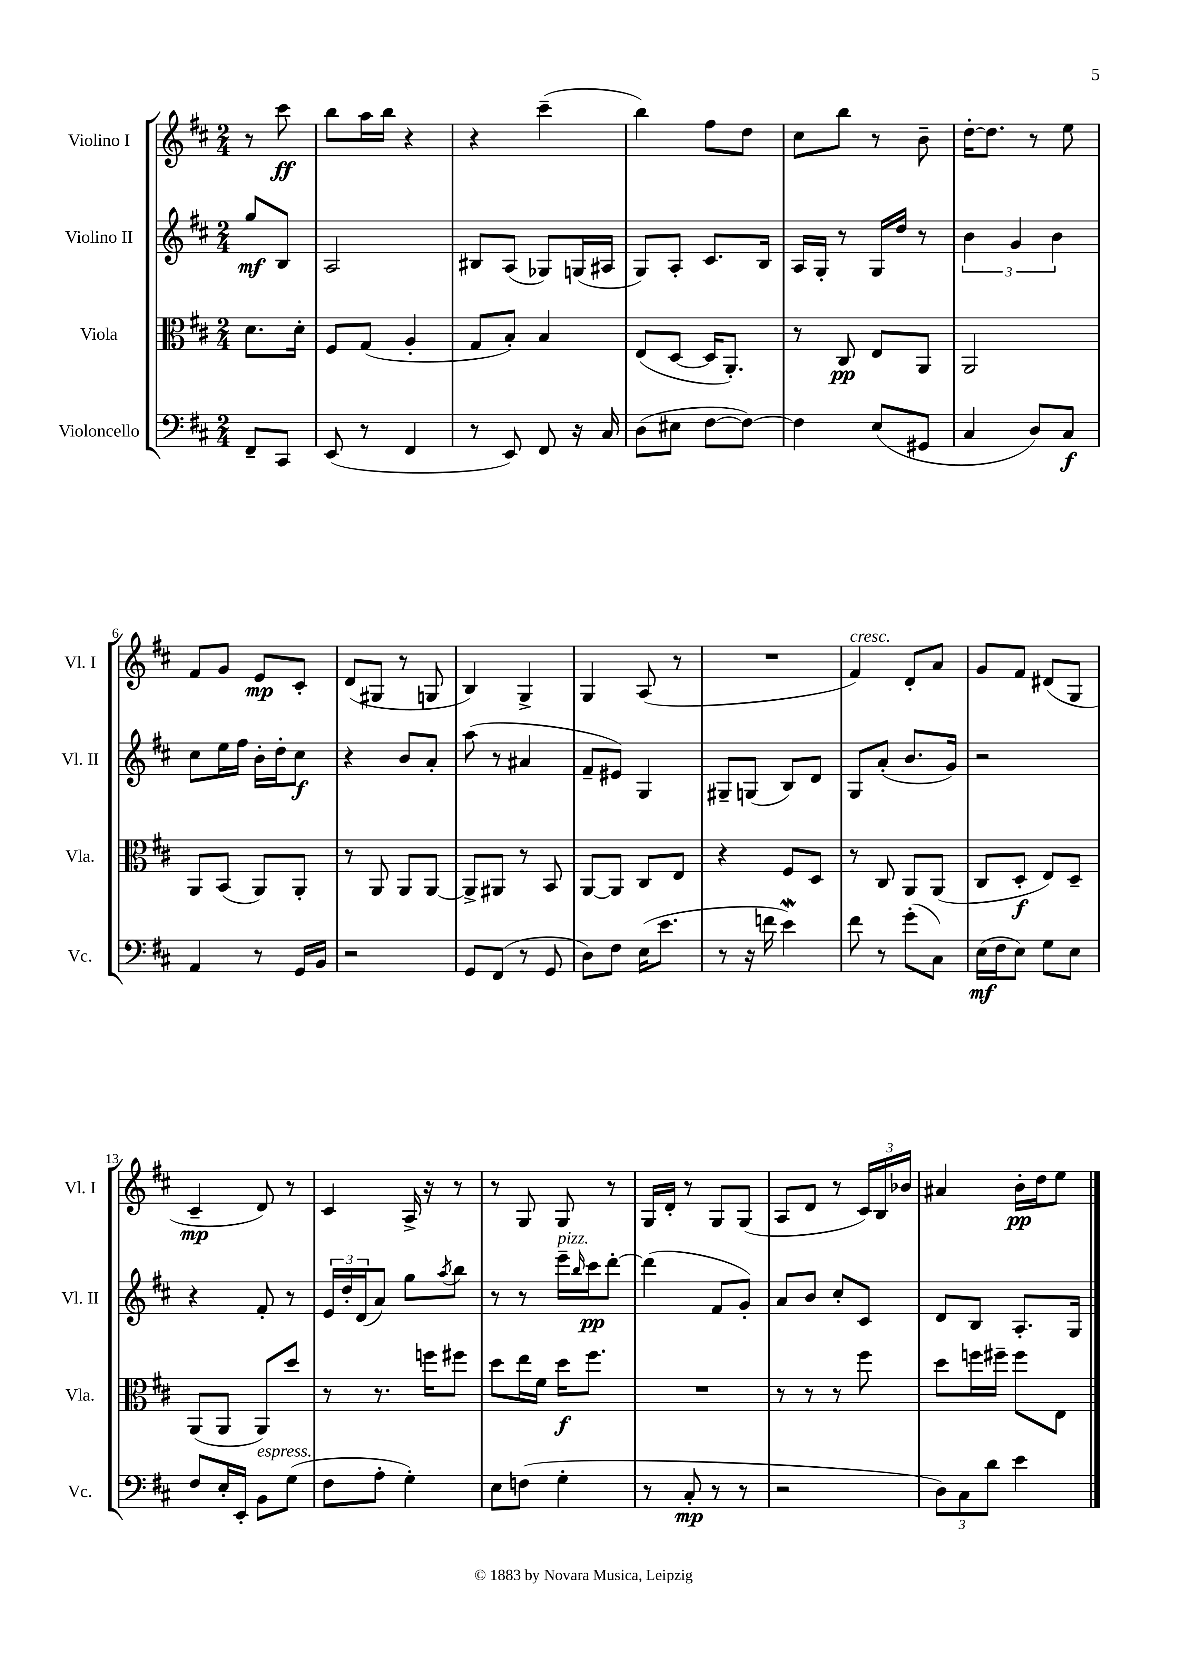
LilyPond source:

<<
\new StaffGroup <<
\new Staff = "s0" \with { instrumentName = "Violino I" shortInstrumentName = "Vl. I" } {
    \clef treble \key d \major \numericTimeSignature \time 2/4 \partial 4
    r8 cis'''8\ff |
    b''8 a''16 b''16 r4 |
    r4 cis'''4--( |
    b''4) fis''8 d''8 |
    cis''8 b''8 r8 b'8-- |
    d''16~-. d''8. r8 e''8 |
    fis'8 g'8 e'8\mp cis'8-. |
    d'8( gis8 r8 g8 |
    b4) g4-> |
    g4 a8( r8 |
    R2 |
    fis'4^\markup { \italic "cresc." }) d'8-. a'8 |
    g'8 fis'8 dis'8( g8 |
    cis'4--\mp d'8) r8 |
    cis'4 a16-> r16 r8 |
    r8 g8 g8 r8 |
    g16 d'16-. r8 g8 g8( |
    a8 d'8 r8 \tuplet 3/2 { cis'16) b16 bes'16 } |
    ais'4 b'16-.\pp d''16 e''8 \bar "|." |
}
\new Staff = "s1" \with { instrumentName = "Violino II" shortInstrumentName = "Vl. II" } {
    \clef treble \key d \major \numericTimeSignature \time 2/4 \partial 4
    g''8\mf b8 |
    a2 |
    bis8 a8( ges8) g16( ais16 |
    g8) a8-. cis'8. b16 |
    a16 g16-. r8 g16 d''16 r8 |
    \tuplet 3/2 { b'4 g'4 b'4 } |
    cis''8 e''16 fis''16 b'16-. d''16-. cis''8\f |
    r4 b'8 a'8-. |
    a''8( r8 ais'4 |
    fis'8-- eis'8) g4 |
    gis8-- g8( b8) d'8 |
    g8 a'8-.( b'8. g'16) |
    r2 |
    r4 fis'8-. r8 |
    \tuplet 3/2 { e'16 d''16-. d'16( } a'8) g''8 \acciaccatura { a''8 } b''8 |
    r8 r8 e'''16--^\markup { \italic "pizz." } \grace { b''16 } cis'''16\pp d'''8~-. |
    d'''4( fis'8 g'8-.) |
    a'8 b'8 cis''8-. cis'8 |
    d'8 b8 a8.-. g16 \bar "|." |
}
\new Staff = "s2" \with { instrumentName = "Viola" shortInstrumentName = "Vla." } {
    \clef alto \key d \major \numericTimeSignature \time 2/4 \partial 4
    d'8. d'16-. |
    fis8 g8( a4-. |
    g8 b8-.) b4 |
    e8( d8~ d16 a,8.-.) |
    r8 cis8\pp e8 a,8 |
    a,2 |
    a,8 b,8( a,8) a,8-. |
    r8 a,8 a,8 a,8~ |
    a,8-> ais,8 r8 b,8 |
    a,8~ a,8 cis8 e8 |
    r4 fis8 d8 |
    r8 cis8 a,8 a,8( |
    cis8 d8-.\f e8) d8-- |
    a,8( a,8 a,8) d''8 |
    r8 r8. f''16 fis''8 |
    d''8 e''16 fis'16 d''16\f fis''8. |
    R2 |
    r8 r8 r8 fis''8 |
    d''8 f''16 fis''16-- fis''8 e8 \bar "|." |
}
\new Staff = "s3" \with { instrumentName = "Violoncello" shortInstrumentName = "Vc." } {
    \clef bass \key d \major \numericTimeSignature \time 2/4 \partial 4
    fis,8-- cis,8 |
    e,8( r8 fis,4 |
    r8 e,8) fis,8 r16 cis16 |
    d8( eis8 fis8~ fis8~) |
    fis4 e8( gis,8 |
    cis4 d8) cis8\f |
    a,4 r8 g,16 b,16 |
    r2 |
    g,8 fis,8( r8 g,8 |
    d8) fis8 e16( e'8. |
    r8 r16 f'16 e'4\mordent) |
    fis'8 r8 g'8-.( cis8) |
    e16\mf( fis16 e8) g8 e8 |
    fis8 e16-. e,16-. b,8^\markup { \italic "espress." } g8( |
    fis8 a8-. g4-.) |
    e8 f8( g4-. |
    r8 cis8-.\mp r8 r8 |
    r2 |
    \tuplet 3/2 { d8) cis8 d'8 } e'4 \bar "|." |
}
>>
>>
